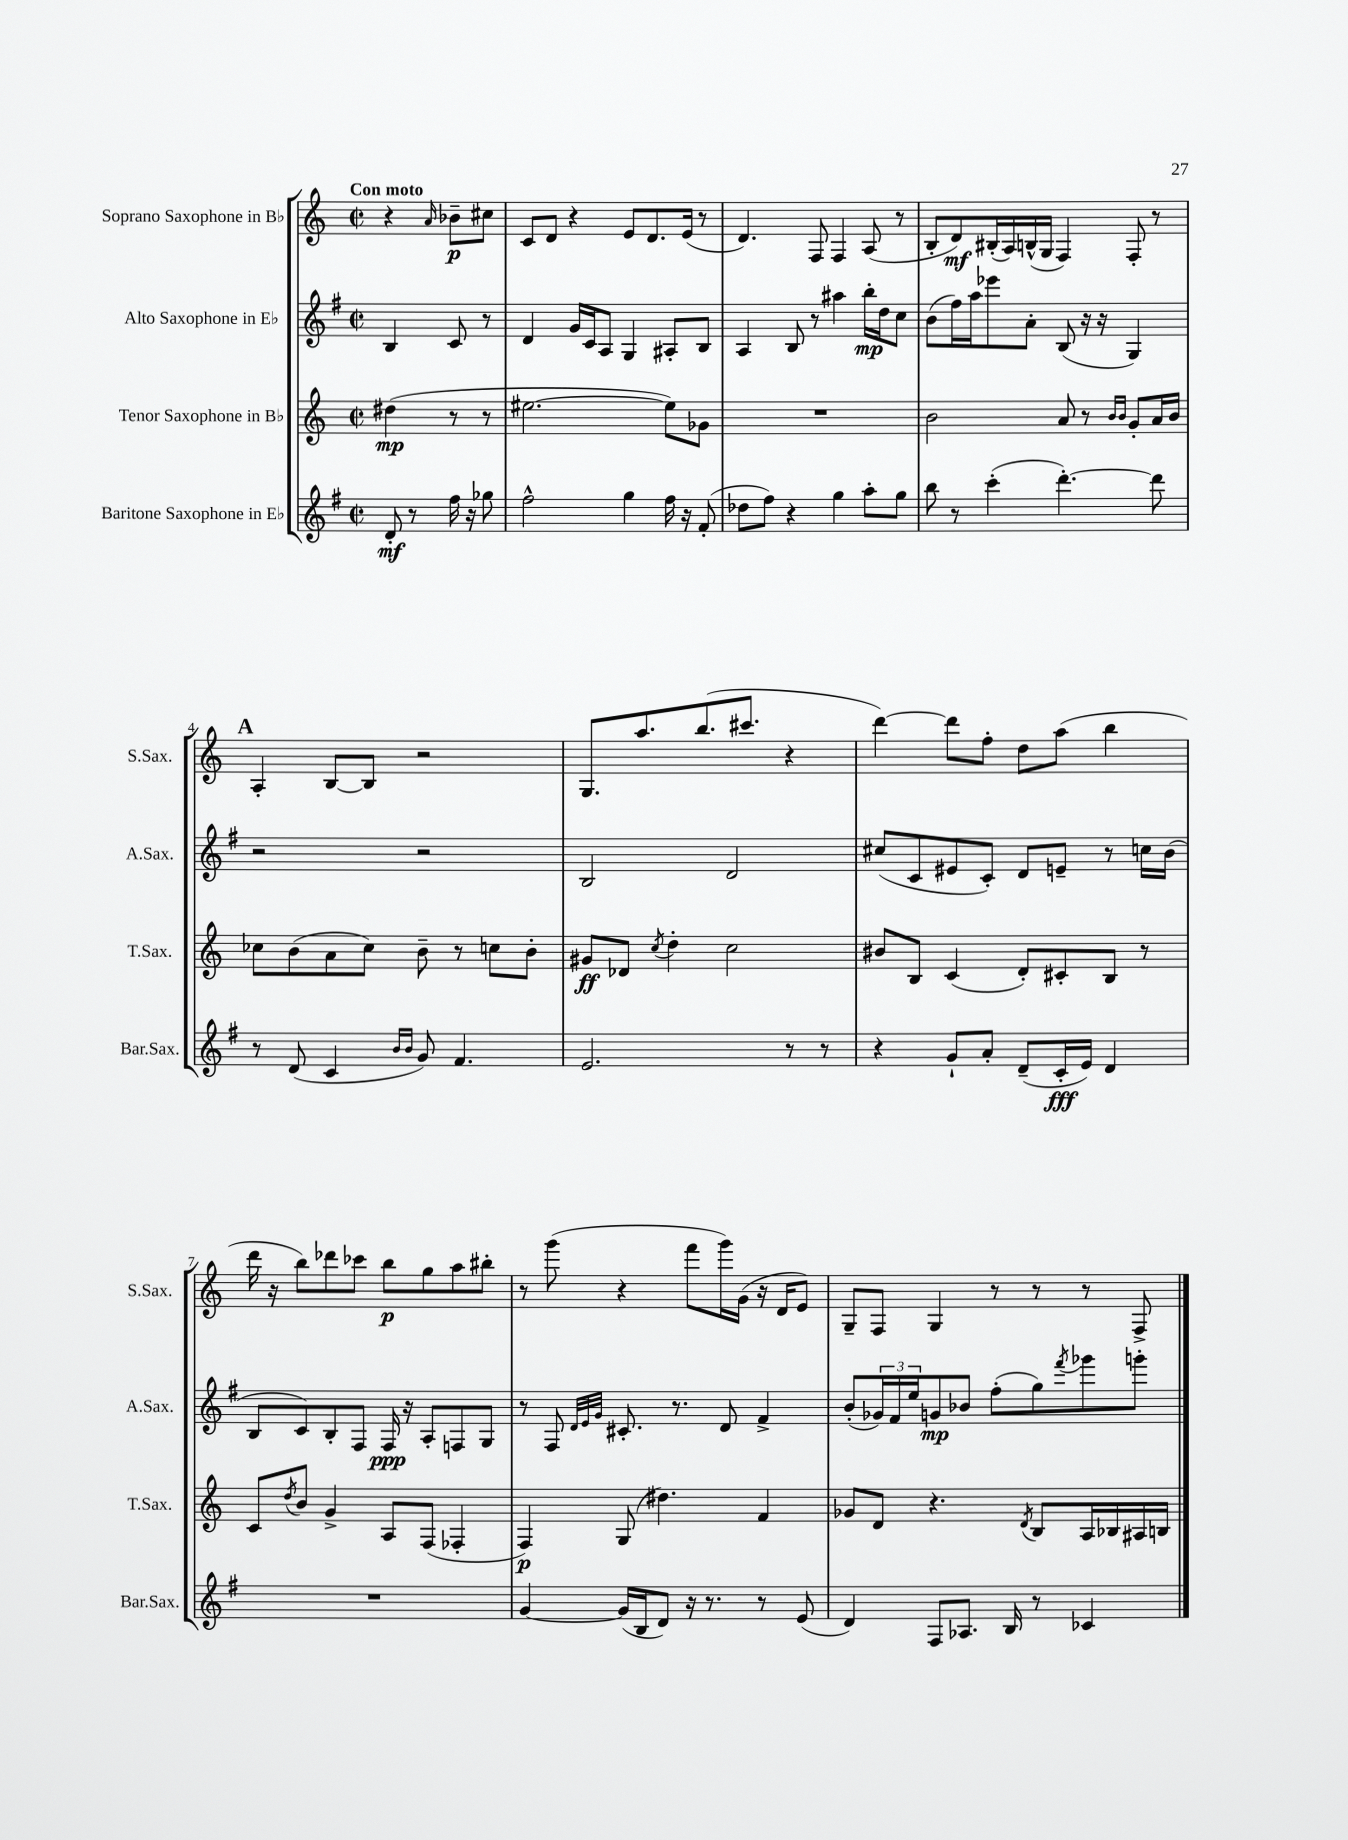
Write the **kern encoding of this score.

**kern	**kern	**kern	**kern
*staff4	*staff3	*staff2	*staff1
*clefG2	*clefG2	*clefG2	*clefG2
*k[f#]	*k[]	*k[f#]	*k[]
*M2/2	*M2/2	*M2/2	*M2/2
*met(c|)	*met(c|)	*met(c|)	*met(c|)
8d'/	(4dd#\	4B/	4r
8r	.	.	.
.	.	.	16qqa/
16ff#\	8r	8c/	8b-~\L
16r	.	.	.
8gg-\	8r	8r	8cc#\J
=	=	=	=
2ff#^^\	[2.ee#\	4d/	8c/L
.	.	.	8d/J
.	.	16g/LL	4r
.	.	16c/J	.
.	.	8A/J	.
4gg\	.	4G/	8e/L
.	.	.	8.d/
16ff#\	8ee#\]L)	8A#'/L	.
16r	.	.	(16e/Jk
(8f#'/	8g-\J	8B/J	8r
=	=	=	=
8dd-\L	1r	4A/	4.d/)
8ff#\J)	.	.	.
4r	.	8B/	.
.	.	8r	8F/
4gg\	.	4aa#\	4F/
8aa'\L	.	16bb'\LL	(8A/
.	.	16dd\J	.
8gg\J	.	8cc\J	8r
=	=	=	=
8bb\	2b\	(8b\L	8B'/L
8r	.	16ff#\L)	8d/)
.	.	16aa\J	.
(4ccc'\	.	8eee-\	(16B#'/L
.	.	.	16A/)
.	.	8a'\J	(16B^^/
.	.	.	16G/JJ
[4.ddd'\)	8a/	(8B/	4F/)
.	8r	16r	.
.	.	16r	.
.	16qqb/LL	.	.
.	16qqb/JJ	.	.
.	8g'/L	4G/)	8F'/
8ddd\]	16a/L	.	8r
.	16b/JJ	.	.
=	=	=	=
8r	8cc-\L	2r	4A'/
(8d/	(8b\	.	.
4c/	8a\	.	[8B/L
.	8cc-\J)	.	8B/]J
16qqb/LL	.	.	.
16qqb/JJ	.	.	.
8g/)	8b~\	2r	2r
4.f#/	8r	.	.
.	8cc\L	.	.
.	8b'\J	.	.
=	=	=	=
2.e/	8g#/L	2B/	8.G/L
.	8d-/J	.	.
.	.	.	8.aa/
.	8qcc/	.	.
.	4dd'\	.	.
.	.	.	(8.bb/
.	2cc\	2d/	.
.	.	.	8.ccc#/J
8r	.	.	4r
8r	.	.	.
=	=	=	=
4r	8b#/L	(8cc#/L	[4ddd\)
.	8B/J	8c/	.
8g`/L	(4c/	8e#/	8ddd\]L
8a'/J	.	8c'/J)	8ff'\J
(8d~/L	8d'/L)	8d/L	8dd\L
16c'/L	8c#'/	8e~/J	(8aa\J
16e/JJ)	.	.	.
4d/	8B/J	8r	4bb\
.	8r	16cc\LL	.
.	.	(16b\JJ	.
=	=	=	=
1r	8c/L	8B/L	16ddd\
.	.	.	16r
.	8qdd/	.	.
.	8b/J	8c/)	8bb\L)
.	4g^/	8B'/	8ddd-\
.	.	8F#/J	8ccc-\J
.	8A/L	16F#/	8bb\L
.	.	16r	.
.	(8F/J	8A'/L	8gg\
.	4F-'/	8F/	8aa\
.	.	8G/J	8bb#'\J
=	=	=	=
[4g/	4F/)	8r	8r
.	.	8F#/	(8ggg\
.	.	32qqd/LLL	.
.	.	32qqe/	.
.	.	32qqg/JJJ	.
(16g/]LL	(8G/	8.c#'/	4r
16B/J	.	.	.
8d/J)	4.dd#\)	.	.
.	.	8.r	.
16r	.	.	8fff\L
8.r	.	.	.
.	.	8d/	16ggg\L)
.	.	.	(16g\JJ
8r	4f/	4f#^/	16r
.	.	.	16d/LK
(8e/	.	.	8e/J)
=	=	=	=
4d/)	8g-/L	(8b'/L	8G~/L
.	8d/J	24g-/L)	8F/J
.	.	24f#/	.
.	.	24ee/J	.
8F#/L	4.r	8g/	4G/
8.A-/J	.	8b-/J	.
.	.	(8ff#'\L	8r
16B/	.	.	.
.	8qd/	.	.
8r	8B/L	8gg\)	8r
.	.	8qfff#/	.
4c-/	16A/L	8ggg-\	8r
.	16B-/	.	.
.	16A#/	8ggg'\J	8F^/
.	16B/JJ	.	.
==	==	==	==
*-	*-	*-	*-
